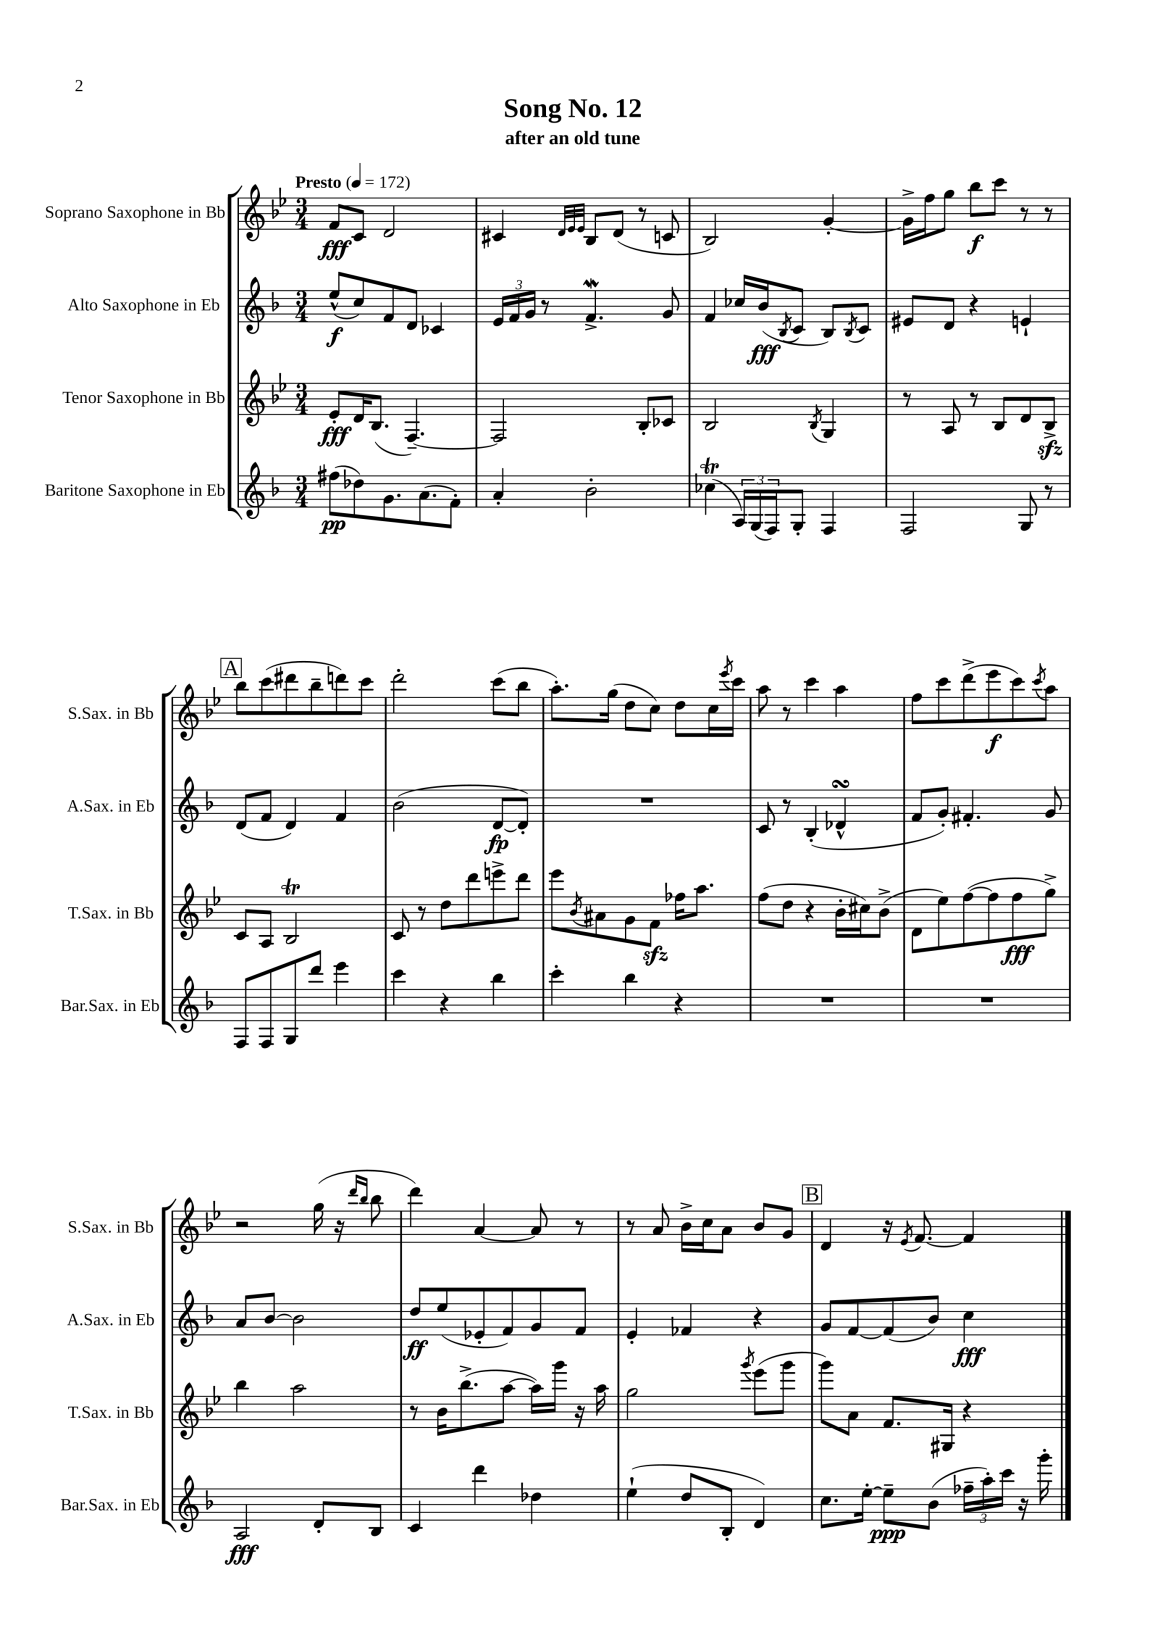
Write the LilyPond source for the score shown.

\header { title = "Song No. 12" subtitle = "after an old tune" }
<<
\new StaffGroup <<
\new Staff = "s0" \with { instrumentName = "Soprano Saxophone in Bb" shortInstrumentName = "S.Sax. in Bb" } {
    \clef treble \key bes \major \numericTimeSignature \time 3/4 \tempo "Presto" 4 = 172
    f'8\fff c'8 d'2 |
    cis'4 \grace { d'32 ees'32 ees'32 } bes8 d'8( r8 c'8 |
    bes2) g'4~-. |
    g'16-> f''16 g''8 bes''8\f c'''8 r8 r8 |
    \mark \markup { \box "A" } bes''8 c'''8( dis'''8 bes''8-- d'''8) c'''8 |
    d'''2-. c'''8( bes''8 |
    a''8.-.) g''16( d''8 c''8) d''8 c''16 \acciaccatura { ees'''8 } c'''16 |
    a''8 r8 c'''4 a''4 |
    f''8 c'''8 d'''8->( ees'''8\f c'''8) \acciaccatura { c'''8 } a''8 |
    r2 g''16( r16 \grace { d'''16 bes''16 } bes''8 |
    d'''4) a'4~ a'8 r8 |
    r8 a'8 bes'16-> c''16 a'8 bes'8 g'8 |
    \mark \markup { \box "B" } d'4 r16 \acciaccatura { ees'8 } f'8.~ f'4 \bar "|." |
}
\new Staff = "s1" \with { instrumentName = "Alto Saxophone in Eb" shortInstrumentName = "A.Sax. in Eb" } {
    \clef treble \key f \major \numericTimeSignature \time 3/4
    e''8-^\f( c''8) f'8 d'8 ces'4 |
    \tuplet 3/2 { e'16 f'16 g'16 } r8 f'4.->\mordent g'8 |
    f'4 ces''16 bes'16\fff( \acciaccatura { bes8 } c'8 bes8) \acciaccatura { bes8 } c'8 |
    eis'8 d'8 r4 e'4-! |
    \mark \markup { \box "A" } d'8( f'8 d'4) f'4 |
    bes'2( d'8~\fp d'8-.) |
    R2. |
    c'8 r8 bes4-.( des'4-^\turn |
    f'8 g'8-.) fis'4.-. g'8 |
    a'8 bes'8~ bes'2 |
    d''8\ff e''8( ees'8-. f'8) g'8 f'8 |
    e'4-. fes'4 r4 |
    \mark \markup { \box "B" } g'8 f'8~ f'8( bes'8) c''4\fff \bar "|." |
}
\new Staff = "s2" \with { instrumentName = "Tenor Saxophone in Bb" shortInstrumentName = "T.Sax. in Bb" } {
    \clef treble \key bes \major \numericTimeSignature \time 3/4
    ees'8-.\fff d'16 bes8.( f4.~--) |
    f2 bes8-. ces'8 |
    bes2 \acciaccatura { bes8 } g4 |
    r8 a8 r8 bes8 d'8 bes8->\sfz |
    \mark \markup { \box "A" } c'8 a8 bes2\trill |
    c'8 r8 d''8 d'''8 e'''8-> d'''8 |
    ees'''8 \acciaccatura { bes'8 } ais'8 g'8 f'8\sfz fes''16 a''8. |
    f''8( d''8 r4 bes'16-. cis''16) bes'8->( |
    d'8 ees''8) f''8~( f''8 f''8\fff g''8->) |
    bes''4 a''2 |
    r8 bes'16 bes''8.->( a''8~ a''16) g'''16 r16 a''16 |
    g''2 \acciaccatura { g'''8 } ees'''8( g'''8 |
    \mark \markup { \box "B" } g'''8) a'8 f'8. gis16 r4 \bar "|." |
}
\new Staff = "s3" \with { instrumentName = "Baritone Saxophone in Eb" shortInstrumentName = "Bar.Sax. in Eb" } {
    \clef treble \key f \major \numericTimeSignature \time 3/4
    fis''8\pp( des''8) g'8. a'8.( f'8-.) |
    a'4-. bes'2-. |
    ces''4\trill( \tuplet 3/2 { a16) g16( f16) } g8-. f4 |
    f2 g8 r8 |
    \mark \markup { \box "A" } f8 f8 g8 d'''8 e'''4 |
    c'''4 r4 bes''4 |
    c'''4-. bes''4 r4 |
    R2. |
    R2. |
    a2\fff d'8-. bes8 |
    c'4 d'''4 des''4 |
    e''4-!( d''8 bes8-. d'4) |
    \mark \markup { \box "B" } c''8. e''16~-. e''8--\ppp bes'8( \tuplet 3/2 { fes''16-- a''16-.) c'''16 } r16 g'''16-. \bar "|." |
}
>>
>>
\layout { \context { \Score \remove "Bar_number_engraver" } }
